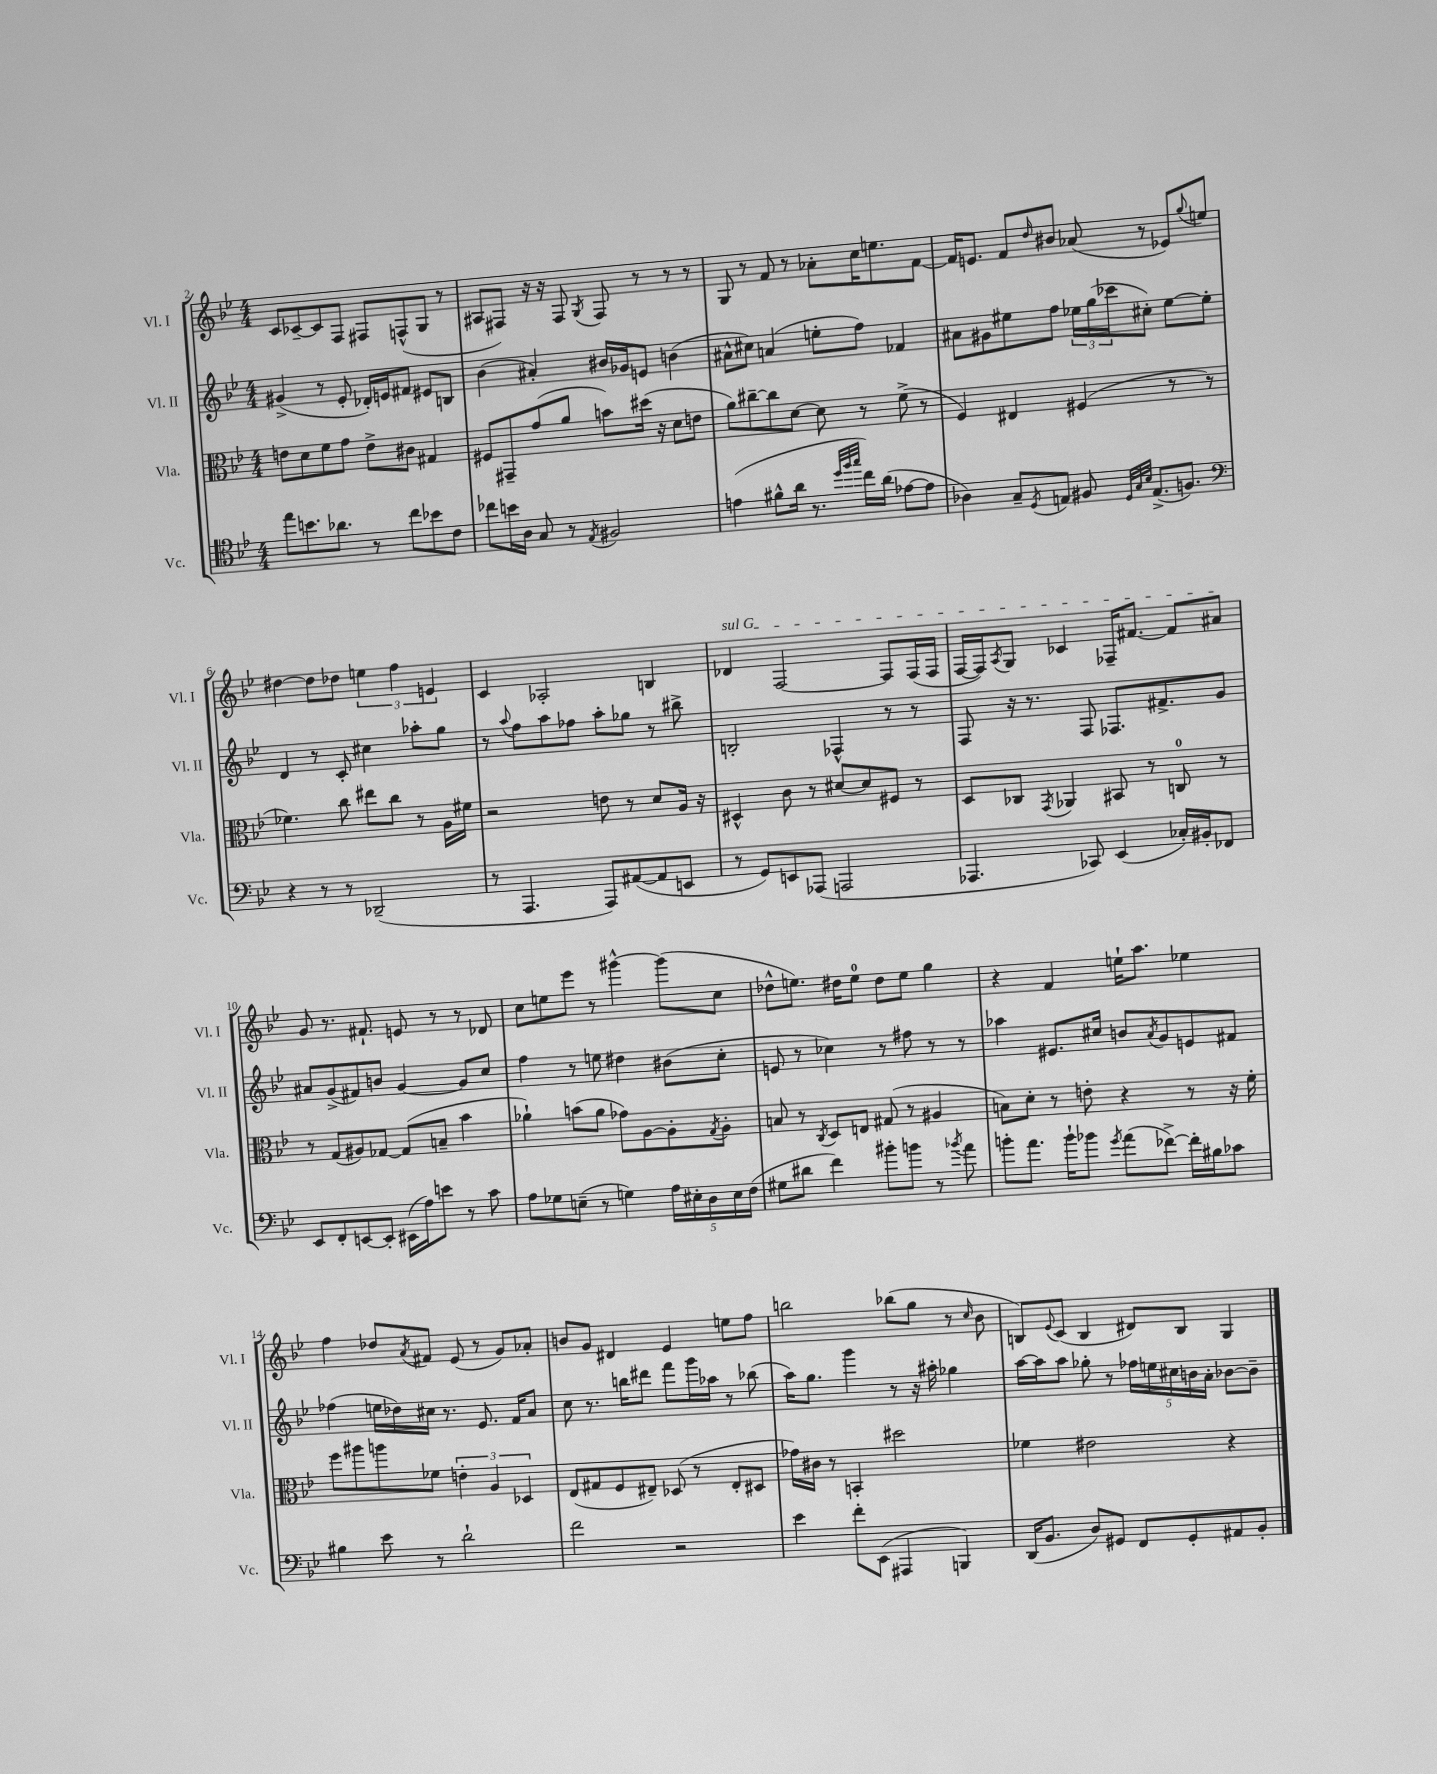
<<
\new StaffGroup <<
\new Staff = "s0" \with { instrumentName = "Vl. I" shortInstrumentName = "Vl. I" } {
    \clef treble \key bes \major \numericTimeSignature \time 4/4
    c'8 ces'8~-- ces'8 f8 fis8 f8-^( g8 r8 |
    ais8 fis8) r16 r16 fis8 \acciaccatura { g8 } fis8 r8 r8 r8 |
    g8 r8 f'8 r8 aes'8-. c''16 e''8. f'8~ |
    f'16 e'8. f'8 \grace { d''16 } bis'8 aes'8( r8 ees'8) \appoggiatura { g''8 } e''8 |
    dis''4~ dis''8 des''8 \tuplet 3/2 { e''4 f''4 e'4 } |
    c'4 aes2-. b4 |
    \once \override TextSpanner.bound-details.left.text = \markup { \italic "sul G" } des'4\startTextSpan f2~ f8 f16( f16 |
    f16~ f16) \acciaccatura { a8 } g8 ces'4 fes16-- fis'8.~ fis'8 ais'8\stopTextSpan |
    g'8 r8. fis'8.-! e'8 r8 r8 des'8 |
    c''8 e''8 ees'''8 r8 gis'''4~-^ gis'''8( c''8 |
    des''8-^ e''8.) dis''16 e''8-0 dis''8 e''8 g''4 |
    r4 f'4 e''16-! a''8. ees''4 |
    f''4 des''8 \acciaccatura { a'8 } fis'8 ees'8( r8 g'8) aes'8-. |
    b'8 g'8 dis'4 ees'4 e''8 f''8 |
    b''2 bes''8( g''8 r8 \grace { c''16 } bes'8 |
    b8) \appoggiatura { ees'8 } c'8( b4 dis'8) b8 g4 \bar "|." |
}
\new Staff = "s1" \with { instrumentName = "Vl. II" shortInstrumentName = "Vl. II" } {
    \clef treble \key bes \major \numericTimeSignature \time 4/4
    gis'4->( r8 ees'8-. des'16-.) e'16 fis'8 eis'8 b8 |
    bes'4( ais'4-.) bis'16 ges'16 e'8 b'4( |
    ais'8-^ cis''8) a'4( e''8-. f''8) fes'4 |
    ais'8 gis'8 eis''8 f''8 \tuplet 3/2 { ees''16 g''16( ces'''16 } cis''8-.) ees''8~ ees''8-. |
    d'4 r8 c'8-. cis''4 aes''8-. g''8 |
    r8 \appoggiatura { a''8 } f''8 a''8 fes''8 a''8-. ges''8 r8 bis''8-> |
    b2-. fes4-^ r8 r8 |
    f8 r16 r8. f8 fes8. fis'8.-> g'8 |
    ais'8 g'8->( fis'8) b'8 g'4~ g'8 c''8 |
    f''4 r8 e''8 dis''4 bis'8( c''8-. |
    e'8 r8 ces''4) r8 fis''8 r8 r8 |
    aes''4 eis'8. cis''16 b'8 \acciaccatura { a'8 } g'8 e'8 fis'8 |
    fes''4( e''16 des''16) cis''16 r8. ees'8. f'16 a'8 |
    c''8 r8. b''16 dis'''8 f'''8 g'''16 aes''16 r8 bes''8( |
    a''16) g''8. g'''4 r8 r16 ais''16-. ges''4 |
    a''16~ a''16 a''8 ges''8-. r8 \tuplet 5/4 { fes''16 e''16 cis''16 b'16 a'16-. } bes'8~ bes'8-- \bar "|." |
}
\new Staff = "s2" \with { instrumentName = "Vla." shortInstrumentName = "Vla." } {
    \clef alto \key bes \major \numericTimeSignature \time 4/4
    e'8 d'8 f'8 g'8 e'8-> cis'8 gis4 |
    fis8 gis,8-- g'8( a'8 b'8) dis''16( r16 d'8 e'8 |
    a'8) cis''8~-- cis''8 d'8~ d'8 r8 f'8->( r8 |
    f4) eis4 fis4( r8 r8 |
    fes'4.) c''8 eis''8 c''8 r8 a16 fis'16 |
    r2 e'8 r8 d'8 a16 r16 |
    dis4-^ c'8 r8 dis'8~ dis'8 fis8 r8 |
    d8 ces8 \acciaccatura { g,8 } aes,4 bis,8 r8 c8-0 r8 |
    r8 g8( ais8) ges8~ ges8( b8-- bes'4 |
    aes'4-!) b'8( aes'8 ges'8) a8~ a8-. \acciaccatura { g8 } a8-. |
    b8 r8 \acciaccatura { c8 } d8 e8 gis8( r8 ais4 |
    b8) d'8-. r8 e'8-. r4 r8 r16 f'16-. |
    f''8 ais''8 a''8 fes'8 \tuplet 3/2 { e'4-. a4 des4 } |
    ees8( gis8 f8 eis8--) des8( r8 eis8-. dis8 |
    ges'16) cis'16 r8 b,4-. dis''2 |
    fes'4 eis'2 r4 \bar "|." |
}
\new Staff = "s3" \with { instrumentName = "Vc." shortInstrumentName = "Vc." } {
    \clef tenor \key bes \major \numericTimeSignature \time 4/4
    ees''8 b'8. aes'8. r8 c''8 bes'8 c'8 |
    ces''8 b'16 a16 g8 r8 \acciaccatura { ees8 } fis2 |
    e'4( fis'8-^ a'16 r8. \grace { d''32 f''32 g''32 } c''16) a'16( ees'8~ ees'8 |
    aes4) g8-- \acciaccatura { d8 } e8 fis8 \grace { d32 g32 bes32 } e8.->( f8.) |
    \clef bass r4 r8 r8 des,2--( |
    r8 a,,4. a,,8) ais,8~( ais,8 e,8 |
    r8 g,8) e,8 aes,,8( a,,2 |
    aes,,4. ces,8) ees,4( ces16-.) bis,16-. fes,8 |
    ees,8 f,8-. e,8~ e,8-. eis,16( a16) e'8 r8 c'8 |
    a8 ges8 e8--( r8 g4) \tuplet 5/4 { a16 eis16-. d16 eis16 f16( } |
    gis8 dis'8 f'4) bis'8-. b'8 r8 \acciaccatura { bes'8 } a'8 |
    b'8-. a'8. b'16-! bes'8 \acciaccatura { g'8 } a'8( fes'8~->) fes'16-. bis16 ces'8 |
    bis4 ees'8 r8 d'2-! |
    f'2 r2 |
    ees'4 f'8-. ees,8( ais,,4 b,,4) |
    d,16( bes,8. d8) gis,8 f,8 gis,8-. ais,8 bes,8-. \bar "|." |
}
>>
>>
\layout { \context { \Score currentBarNumber = #2 } }
